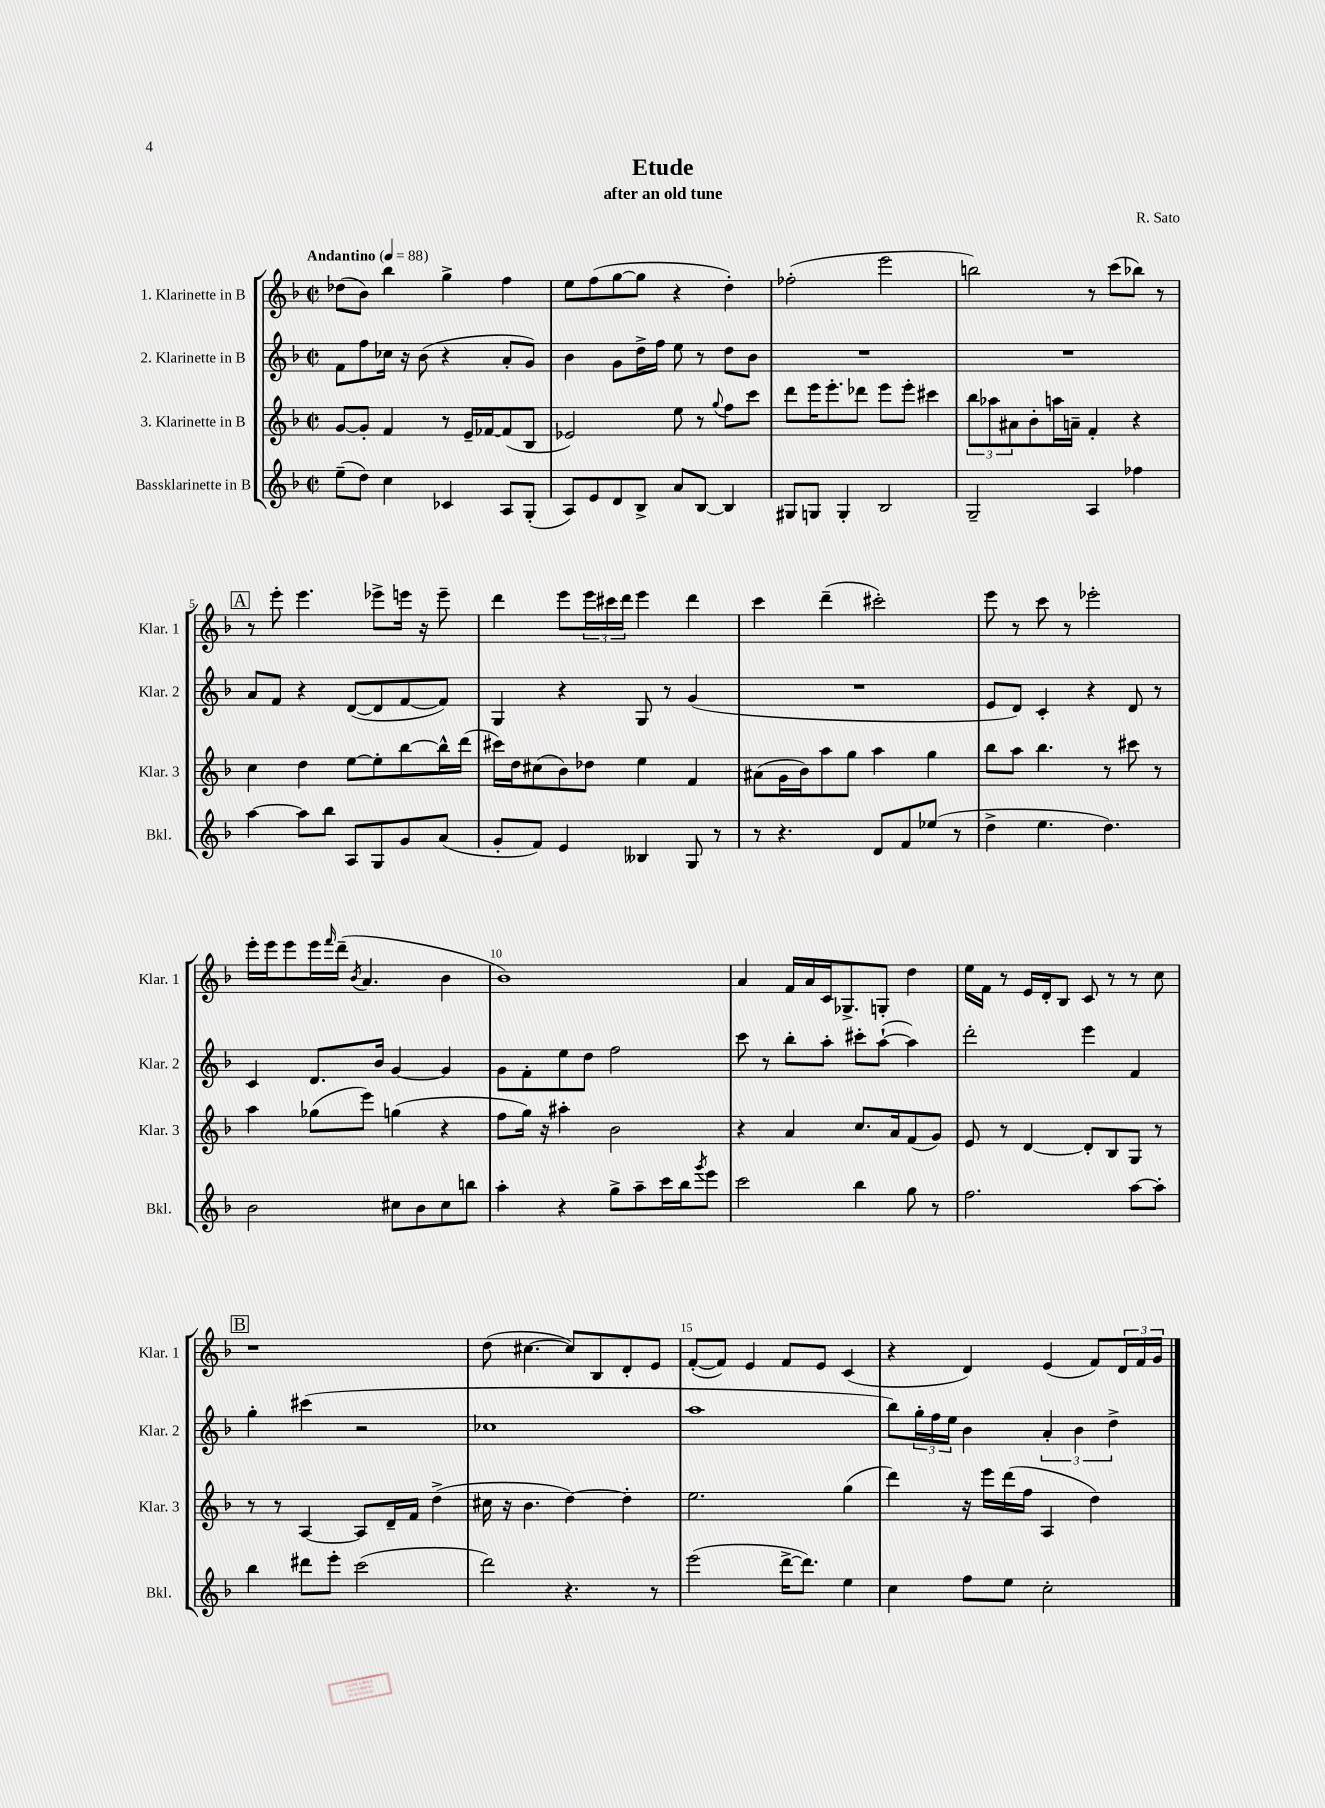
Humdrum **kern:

**kern	**kern	**kern	**kern
*part4	*part3	*part2	*part1
*staff4	*staff3	*staff2	*staff1
*I"Bassklarinette in B	*I"3. Klarinette in B	*I"2. Klarinette in B	*I"1. Klarinette in B
*I'Bkl.	*I'Klar. 3	*I'Klar. 2	*I'Klar. 1
*clefG2	*clefG2	*clefG2	*clefG2
*k[b-]	*k[b-]	*k[b-]	*k[b-]
*M2/2	*M2/2	*M2/2	*M2/2
*met(c|)	*met(c|)	*met(c|)	*met(c|)
*MM88	*MM88	*MM88	*MM88
=1	=1	=1	=1
!	!	!	!LO:TX:a:B:t=Andantino
(8ee~\L	[8g/L	8f\L	(8dd-X\L
8dd\J)	8g'/J]	8ff\	8b-\J)
4cc\	4f/	16cc-X\Jk	4bb-\
.	.	16r	.
.	.	(8b-\	.
4c-X/	8r	4r	4gg^\
.	16e~/LL	.	.
.	[16f-X/J	.	.
8A/L	(8f-/]	8a'/L	4ff\
(8G'/J	8B-/J	8g/J)	.
=2	=2	=2	=2
8A/L)	2e-X/)	4b-\	8ee\L
8e/	.	.	(8ff\
8d/	.	8g\L	[8gg\
8B-^/J	.	16dd^\L	8gg\J]
.	.	16ff\JJ	.
8a/L	8ee\	8ee\	4r
[8B-/J	8r	8r	.
.	8qqgg/	.	.
4B-/]	8ff\L	8dd\L	4dd'\)
.	8ccc\J	8b-\J	.
=3	=3	=3	=3
8G#X/L	8ddd\L	1r	(2ff-X'\
8Gn/J	16eee\K	.	.
.	8.eee'\	.	.
4G'/	.	.	.
.	8ddd-X\J	.	.
2B-/	8eee\L	.	2eee\
.	8eee'\J	.	.
.	4ccc#X\	.	.
=4	=4	=4	=4
2G~/	12bb-\L	1r	2bbn\)
.	12aa-X\	.	.
.	12a#X\	.	.
.	8b-'\	.	.
.	16aan\L	.	.
.	16an~\JJ	.	.
4A/	4f'/	.	8r
.	.	.	(8ccc\L
4ff-X\	4r	.	8bb-X\J)
.	.	.	8r
!!LO:LB:g=z
!!LO:REH:place=s1:t=A
=5	=5	=5	=5
[4aa\	4cc\	8a/L	8r
.	.	8f/J	8eee'\
8aa\L]	4dd\	4r	4.eee\
8bb-\J	.	.	.
8A/L	[8ee\L	([8d/L	.
8G/	8ee'\]	8d/]	8eee-X^\L
8g/	[8bb-\	[8f/	16eeen\Jk
.	.	.	16r
(8a/J	16bb-^^\L]	8f/J])	8eee~\
.	(16ddd\JJ	.	.
=6	=6	=6	=6
8g'/L	16ccc#X\LL)	4G/	4ddd\
.	16dd\J	.	.
8f/J)	(8cc#X\	.	.
4e/	8b-\)	4r	8eee\L
.	8dd-X\J	.	24eee\L
.	.	.	24ccc#X\
.	.	.	24ddd\JJ
4B--X/	4ee\	8G/	4eee\
.	.	8r	.
8G/	4f/	(4g/	4ddd\
8r	.	.	.
=7	=7	=7	=7
8r	(8a#X\L	1r	4ccc\
4.r	16g\L	.	.
.	16b-\J)	.	.
.	8aa\	.	(4ddd~\
.	8gg\J	.	.
8d/L	4aa\	.	2ccc#X'\)
8f/	.	.	.
(8ee-X/J	4gg\	.	.
8r	.	.	.
=8	=8	=8	=8
4dd^\	8bb-\L	8e/L	8eee\
.	8aa\J	8d/J)	8r
4.ee\	4.bb-\	4c'/	8ccc\
.	.	.	8r
.	.	4r	2eee-X'\
4.dd\)	8r	.	.
.	8ccc#X\	8d/	.
.	8r	8r	.
!!LO:LB:g=z
=9	=9	=9	=9
2b-\	4aa\	4c/	16eee'\LL
.	.	.	16eee\J
.	.	.	8eee\
.	(8gg-X\L	8.d/L	16eee\L
.	.	.	16qqfff/
.	.	.	(16ddd~\JJ
.	.	.	8qb-/
.	8eee\J)	.	4.a/
.	.	16b-/Jk	.
8cc#X\L	(4ggn\	[4g/	.
8b-\	.	.	.
8cc#\	4r	4g/]	4b-\
8bbn\J	.	.	.
=10	=10	=10	=10
4aa'\	8ff\L	8g\L	1b-)
.	16gg\Jk)	8f'\	.
.	16r	.	.
4r	4aa#X'\	8ee\	.
.	.	8dd\J	.
8gg^\L	2b-\	2ff\	.
8aa~\	.	.	.
16ccc\L	.	.	.
16bb-\J	.	.	.
8qggg/	.	.	.
8eee\J	.	.	.
=11	=11	=11	=11
2ccc\	4r	8ccc\	4a/
.	.	8r	.
.	4a/	8bb-'\L	16f/LL
.	.	.	16a/
.	.	8aa'\J	16c/J
.	.	.	8.G-X^/
4bb-\	8.cc/L	8ccc#X'\L	.
.	.	([8aa`\J	8Gn'/J
.	16a/k	.	.
8gg\	(8f/	4aa\])	4dd\
8r	8g/J)	.	.
=12	=12	=12	=12
2.ff\	8e/	2ddd'\	16ee\LL
.	.	.	16f\JJ
.	8r	.	8r
.	[4d/	.	16e/LL
.	.	.	16d'/J
.	.	.	8B-/J
.	8d'/L]	4eee\	8c/
.	8B-/	.	8r
[8aa\L	8G/J	4f/	8r
8aa'\J]	8r	.	8cc\
!!LO:LB:g=z
!!LO:REH:place=s1:t=B
=13	=13	=13	=13
4bb-\	8r	4gg'\	1r
.	8r	.	.
8ddd#X\L	[4A/	(4ccc#X\	.
8eee'\J	.	.	.
(2ccc\	8A/L]	2r	.
.	16d~/L	.	.
.	16f/JJ	.	.
.	(4dd^\	.	.
=14	=14	=14	=14
2ddd\)	16cc#X\	1cc-X	(8dd\
.	16r	.	.
.	4.b-\	.	[4.cc#X\
4.r	[4dd\)	.	8cc#/L])
.	.	.	8B-/
.	4dd'\]	.	8d'/
8r	.	.	8e/J
=15	=15	=15	=15
(2eee\	2.ee\	1aa	([8f'/L
.	.	.	8f/J])
.	.	.	4e/
[16ddd^\KL	.	.	8f/L
8.ddd\J])	.	.	.
.	.	.	8e/J
4ee\	(4gg\	.	(4c/
=16	=16	=16	=16
4cc\	4ddd\)	8bb-\L)	4r
.	.	24gg'\L	.
.	.	24ff\	.
.	.	24ee\JJ	.
8ff\L	16r	4b-\	4d/)
.	16eee\LL	.	.
8ee\J	(16ddd\	.	.
.	16ff\JJ	.	.
2cc'\	4A/	6a'/	(4e/
.	.	6b-\	.
.	4dd\)	.	8f/L)
.	.	6dd^\	.
.	.	.	24d/L
.	.	.	24f/
.	.	.	24g/JJ
==	==	==	==
*-	*-	*-	*-
